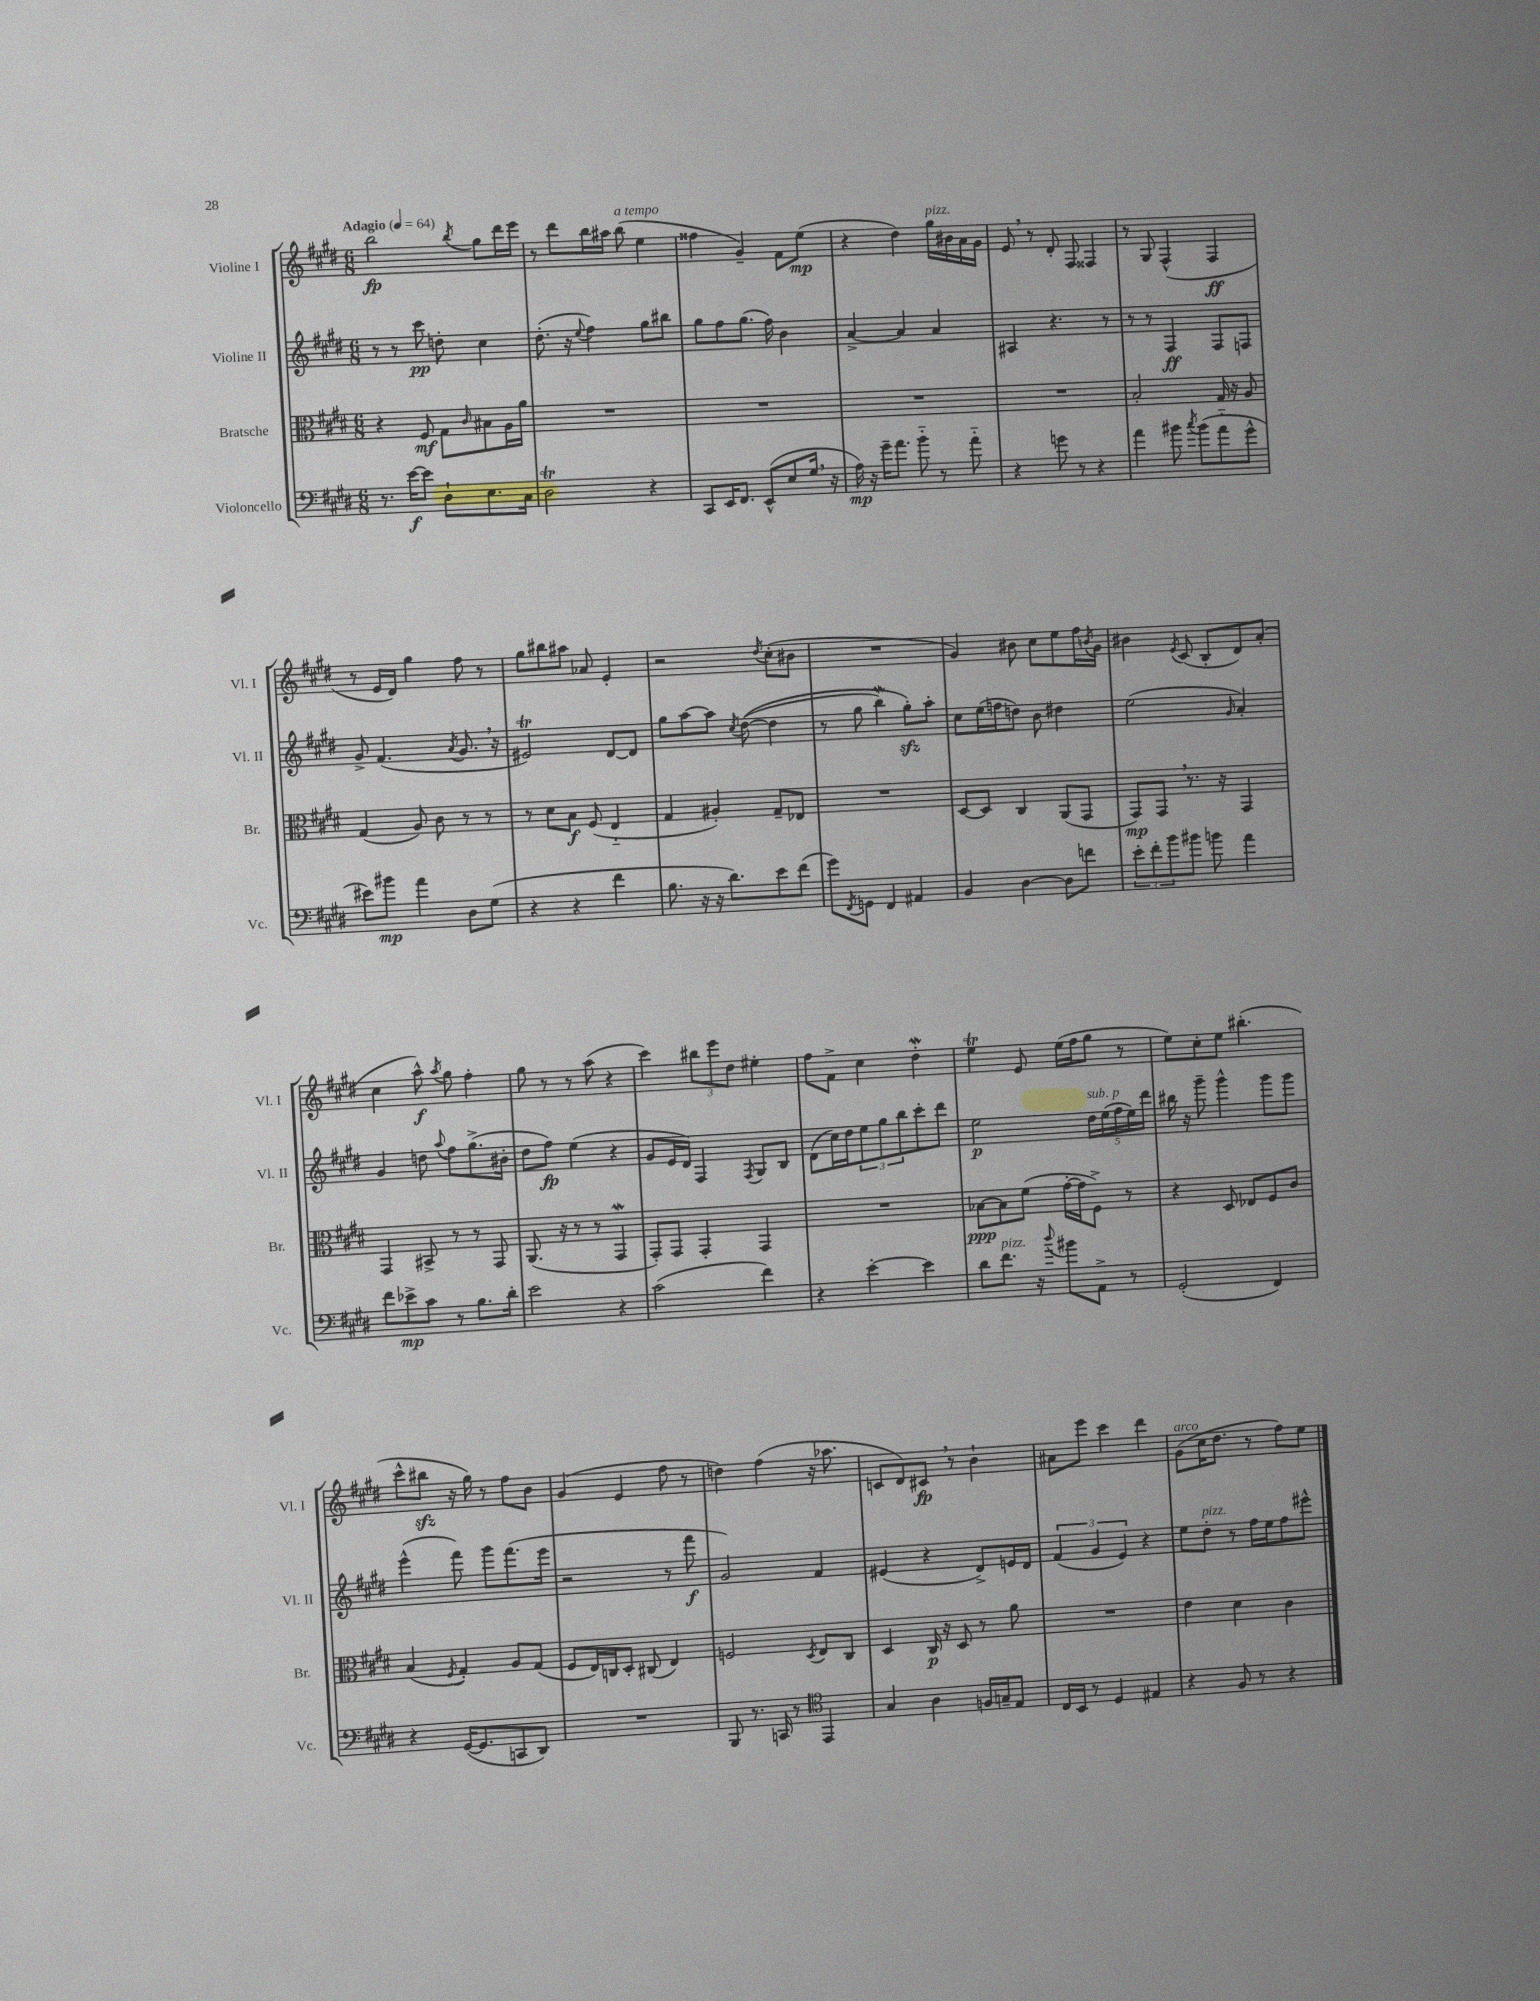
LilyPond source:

<<
\new StaffGroup <<
\new Staff = "s0" \with { instrumentName = "Violine I" shortInstrumentName = "Vl. I" } {
    \clef treble \key e \major \numericTimeSignature \time 6/8 \tempo "Adagio" 4 = 64
    b''2\fp \acciaccatura { b''8 } gis''8 dis'''16 e'''16 |
    r8 dis'''8 b''16 ais''16 b''8^\markup { \italic "a tempo" }( e''4 |
    fisis''4 gis'4--) fis'8 e''8\mp( |
    r4 dis''4) gis''16^\markup { \italic "pizz." } bis'16 a'16 gis'16 |
    e'8 \breathe r8 dis'8-. fis8 fisis4 |
    r8 gis8 fis4-^( fis4\ff |
    r8 e'16 dis'16) gis''4 fis''8 r8 |
    gis''8 bis''8 ais''8 aes'8 e'4-. |
    r2 \acciaccatura { dis''8 } cis''8-.( bis'8 |
    R2. |
    gis'4) bis'8 cis''8 e''8 fis''16 \acciaccatura { b'8 } gis'16 |
    bis'4 \acciaccatura { e'8 } cis'8( b8-. dis'8) a'8-.( |
    cis''4 a''8-^\f) \acciaccatura { a''8 } gis''8 fis''4-. |
    gis''8 r8 r8 a''8( r4 |
    cis'''4) \tuplet 3/2 { bis''8 e'''8 dis''8 } eis''4-. |
    fis''8 fis'8-> cis''4 dis''4-.\mordent |
    e''4\trill e'8 e''16( fis''16 gis''8 r8 |
    e''8) cis''8-. e''8 bis''4.-.( |
    cis'''8-^ bis''8\sfz r16 gis''16) r8 fis''8 b'8 |
    gis'4( e'4 fis''8 r8 |
    d''4) fis''4( r16 aes''8. |
    c'8 dis'8) cis'8\fp \breathe r8 b'4-! |
    ais'8 e'''8 cis'''4 dis'''4 |
    gis'8^\markup { \italic "arco" }( cis''16 dis''8. r8 fis''8) e''8 \bar "|." |
}
\new Staff = "s1" \with { instrumentName = "Violine II" shortInstrumentName = "Vl. II" } {
    \clef treble \key e \major \numericTimeSignature \time 6/8
    r8 r8 cis'''8\pp d''8-. cis''4 |
    dis''8.-.( r16 \appoggiatura { e''8 } fis''4) gis''8 bis''8 |
    gis''8 fis''8 gis''8.( fis''16) b'4 |
    a'4~-> a'4 a'4 |
    ais4 r4. r8 |
    r8 r8 fis4\ff fis8 f8 |
    gis'8-> fis'4.( \acciaccatura { a'8 } gis'8. \breathe r16 |
    eis'2\trill) dis'8~ dis'8 |
    gis''8 a''8~ a''8 \acciaccatura { cis''8 } dis''8~(\( dis''4 |
    r8 gis''8 b''4\mordent) gis''8-.\sfz\) a''8-. |
    cis''8 e''16( f''16 d''8) b'8 dis''4 |
    e''2( \grace { gis'16 } a'4-.) |
    gis'4 d''8 \appoggiatura { a''8 } fis''8 gis''8.->( bis'16-. |
    dis''8 fis''8\fp) e''4( r4 |
    gis'8 e'16 dis'16) fis4 \acciaccatura { fis8 } gis8 b8 |
    dis'8( cis''16) dis''16 \tuplet 3/2 { e''8 gis''8 b''8 } cis'''8-. dis'''8 |
    e''2\p \tuplet 5/4 { dis''16^\markup { \italic "sub. p" } e''16( fis''16 e''16) dis'''16 } |
    bis''16 r16 gis'''8-- gis'''4-^ gis'''8 gis'''8 |
    e'''4-^( fis'''8) gis'''8 fis'''8.( e'''16 |
    r2 r8 fis'''8\f |
    gis'2) fis'4 |
    eis'4( r4 dis'8->) e'16 dis'16 |
    \tuplet 3/2 { fis'4( gis'4 e'4) } r4 |
    e''8 dis''8-.^\markup { \italic "pizz." } r8 fis''16 e''16 fis''8 eis'''8-^ \bar "|." |
}
\new Staff = "s2" \with { instrumentName = "Bratsche" shortInstrumentName = "Br." } {
    \clef alto \key e \major \numericTimeSignature \time 6/8
    r4 fis8\mf gis8 \grace { cis'16 } bis8 a16 a'16 |
    R2. |
    R2. |
    R2. |
    R2. |
    b2-. gis16 r16 a8 |
    gis4( a8) cis'8 r8 r8 |
    r8 dis'8 b8\f fis8( e4-_ |
    gis4 ais4-.) gis8-- ees8 |
    R2. |
    dis8~ dis8 cis4 a,8( gis,8 |
    gis,8\mp) gis,8 \breathe r8. r16 gis,4 |
    gis,4 bis,8-> r8 r8 gis,8 |
    a,8.( r16 r8 r8 gis,4\mordent |
    gis,8-.) gis,8 gis,4-. gis,4 |
    R2. |
    bes8~\ppp bes8 fis'8( gis'16~-. gis'16 fis8->) r8 |
    r4 dis8 ees8 fis8 cis'8 |
    b4( \acciaccatura { fis8 } gis4-.) a8 gis8( |
    fis8 e16) c16 dis8-. cis8( e4) |
    f2 \acciaccatura { dis8 } e8 cis8 |
    dis4 cis16\p r16 dis8 r8 a'8 |
    R2. |
    e'4 dis'4 cis'4 \bar "|." |
}
\new Staff = "s3" \with { instrumentName = "Violoncello" shortInstrumentName = "Vc." } {
    \clef bass \key e \major \numericTimeSignature \time 6/8
    r8. e'16~\f e'8 dis8-! e8. cis16 |
    dis2\trill r4 |
    cis,8 e,16 fis,8. e,8-^( e8 gis16 \breathe r16 |
    a16\mp) r16 gis'16-- a'8. b'8-_ r8 a'8-_ |
    r4 g'8 r8 r4 |
    a'4 bis'8 \acciaccatura { cis''8 } bis'8( a'8-_ gis'8-^ |
    eis'8) bis'8\mp a'4 dis8 gis8( |
    r4 r4 fis'4 |
    b8. r16 r16 dis'8.) e'8 fis'8( |
    gis'8) \acciaccatura { fis,8 } g,8 fis,4 ais,4 |
    b,4 dis4~ dis8 f'8 |
    \tuplet 3/2 { e'8-. fis'8-. b'8 } bis'8 b'8 a'4 |
    fis'8 ees'8->\mp cis'8 r8 b8. dis'16-. |
    e'2 r4 |
    cis'2( fis'4) |
    r4 e'4~-. e'4 |
    dis'8 fis'8.^\markup { \italic "pizz." } r16 \appoggiatura { dis''8 } bis'8 a,8-> r8 |
    gis,2-.( fis,4) |
    r4 gis,16~( gis,8. c,8 dis,8) |
    R2. |
    b,,8 r8. c,16 r8 \clef tenor e,4 |
    gis4 a4 f16 g16-- e8 |
    cis16 b,16 r8 dis4 eis4 |
    r4 fis8 r8 r4 \bar "|." |
}
>>
>>
\layout { \context { \Score \remove "Bar_number_engraver" } }
